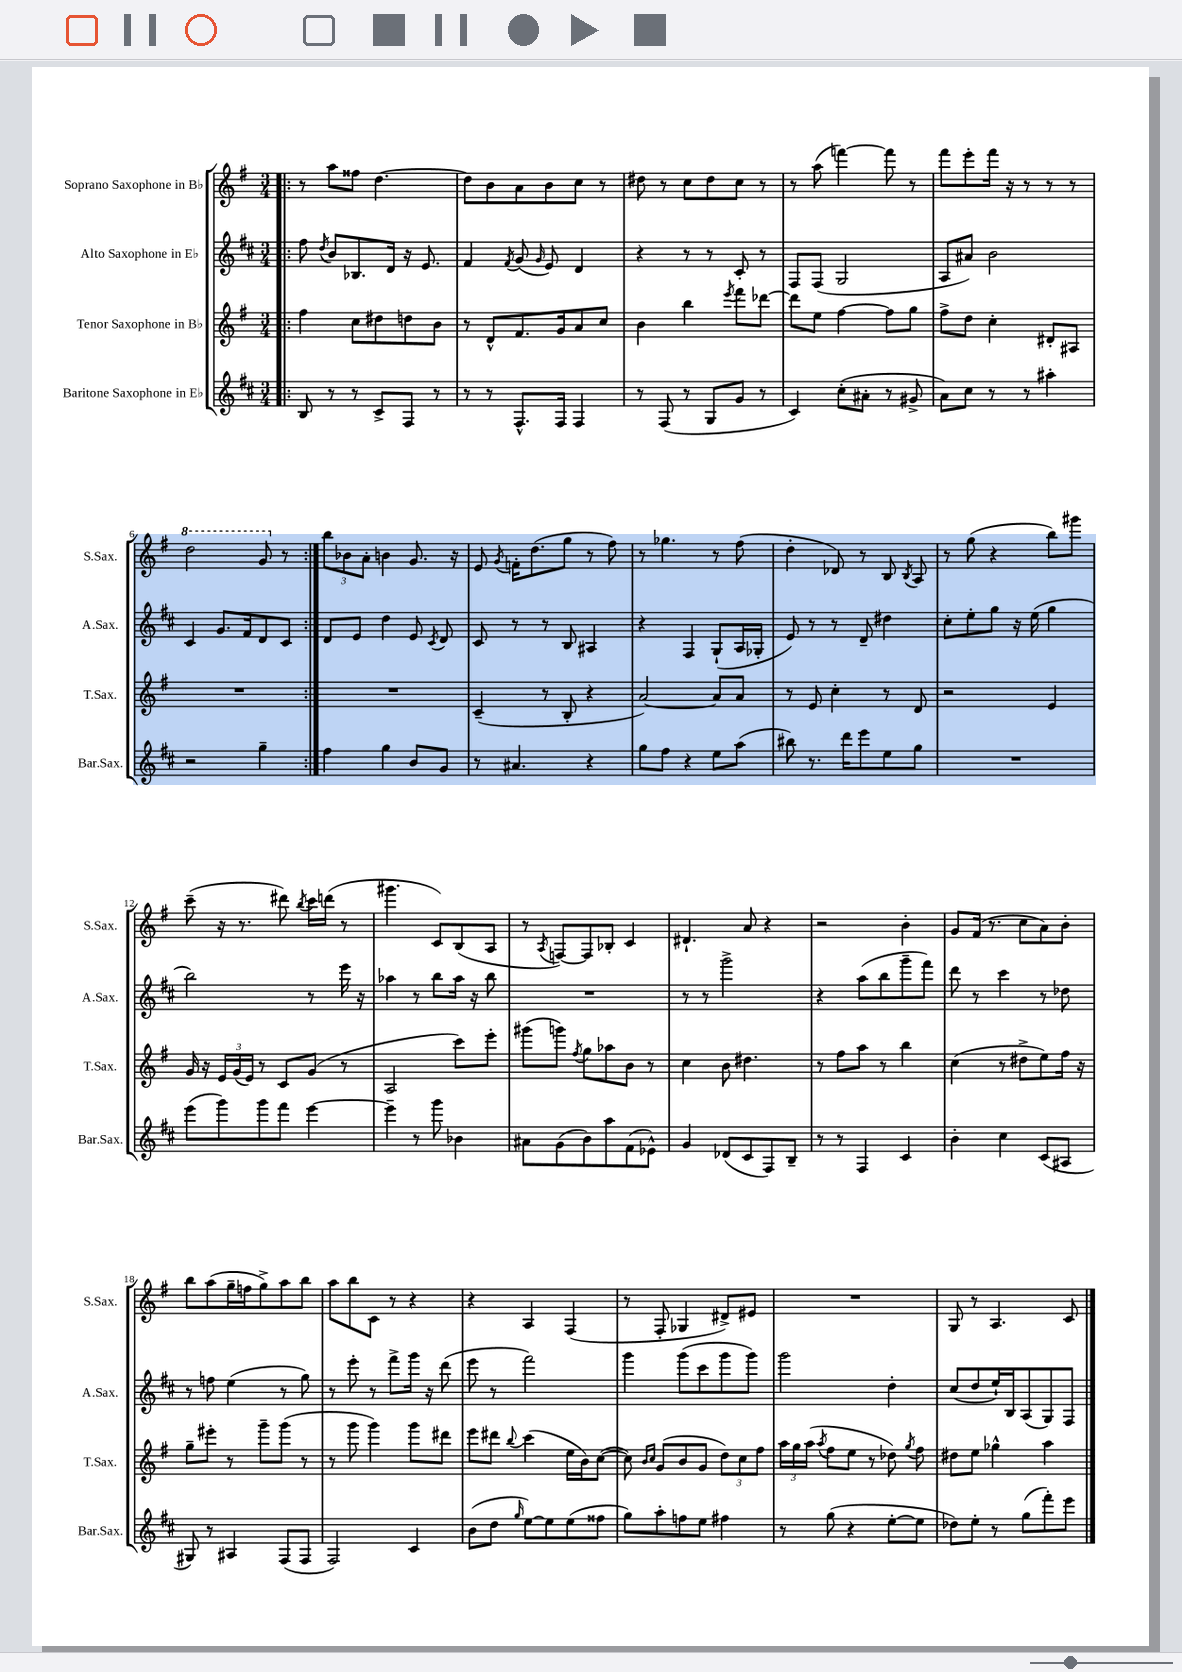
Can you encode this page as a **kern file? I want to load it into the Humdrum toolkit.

**kern	**kern	**kern	**kern
*staff4	*staff3	*staff2	*staff1
*clefG2	*clefG2	*clefG2	*clefG2
*k[f#c#]	*k[f#]	*k[f#c#]	*k[f#]
*M3/4	*M3/4	*M3/4	*M3/4
=!|:	=!|:	=!|:	=!|:
8B	4ff#	8ff#	8r
.	.	8qdd	.
8r	.	8b	8aa
8r	8cc	8.B-	8ff##
8c#^	8dd#	.	[4.dd
.	.	16d	.
8F#	8dd	16r	.
.	.	8.e	.
8r	8b	.	.
=	=	=	=
8r	8r	4f#	8dd]
8r	8d^^	.	8b
.	.	8qf#	.
8.F#^^	8.f#	(8g	8a
.	.	16qqg	.
.	.	8e)	8b
16F#	16g	.	.
4F#	8a	4d	8cc
.	8cc	.	8r
=	=	=	=
8r	4b	4r	8dd#
(8F#	.	.	8r
8r	4bb	8r	8cc
8G	.	8r	8dd#
.	8qeee	.	.
8g	8fff#	8c#'	8cc
8r	[8ddd-	8r	8r
=	=	=	=
4c#)	8ddd-]	8F#	8r
.	8ee	(8F#	(8aa
(8cc#'	[4ff#	2G	[4fff)
8a#'	.	.	.
8r	8ff#]	.	8fff]
8g#^	8gg	.	8r
=	=	=	=
8a)	8ff#^	8A	8fff#
8cc#	8dd	8a#)	8eee'
8r	4cc'	2b	16fff#
.	.	.	16r
8r	.	.	8r
4aa#'	8d#'	.	8r
.	8A#	.	8r
=	=	=	=
2r	2.r	4c#	2ddd
.	.	8.g	.
.	.	16f#	.
4gg~	.	8d	8gg
.	.	8c#	8r
=:|!	=:|!	=:|!	=:|!
4ff#	2.r	8d	12bb
.	.	.	12b-
.	.	8e	.
.	.	.	12a'
4gg	.	4dd	4b
8b	.	8e	8.g
.	.	8qc#	.
8g	.	8d	.
.	.	.	16r
=	=	=	=
8r	(4c~	8c#	8e
.	.	.	8qg
4.a#	.	8r	16f'
.	.	.	(8.dd
.	8r	8r	.
.	8B'	8B	8gg
4r	4r	4A#	8r
.	.	.	8ff#)
=	=	=	=
8gg	[2a)	4r	8r
8ff#	.	.	4.gg-
4r	.	4F#	.
8ee	8a]	(8G`	8r
(8aa	8a	16A	(8ff#
.	.	16G-'	.
=	=	=	=
8bb#)	8r	8e)	4dd'
8.r	8e	8r	.
.	4cc'	8r	8d-)
16ddd	.	.	.
8eee	.	8d~	8r
8ee	8r	4dd#	8B
.	.	.	8qB
8gg	8d	.	8A
=	=	=	=
2.r	2r	8cc#'	8r
.	.	8ee'	(8gg
.	.	8gg	4r
.	.	16r	.
.	.	(16ee	.
.	4e	4gg	8bb)
.	.	.	8ggg#
=	=	=	=
(8eee	16g	2bb)	(8ccc~
.	16r	.	.
8ggg)	24e	.	16r
.	(24g	.	.
.	.	.	8.r
.	24e)	.	.
8ggg	8r	.	.
8fff#	8c	.	8ddd#)
.	.	.	8qbb
[4eee	(8g	8r	16ccc
.	.	.	(16ddd
.	8r	16eee	8r
.	.	16r	.
=	=	=	=
4eee~]	2A	4aa-	4.ggg#
8r	.	8r	.
8ggg	.	8bb	8c)
4b-	8ccc)	16aa-	(8B
.	.	16r	.
.	8eee'	8bb	8A
=	=	=	=
8a#	(8ggg#	2.r	8r
.	.	.	8qA
(8g	8ggg)	.	[8F)
.	8qff#	.	.
8b)	8gg	.	8F]
8aa	8aa-	.	8B-'
(8f#	8b	.	4c
8e-^^)	8r	.	.
=	=	=	=
4g	4cc	8r	4.d#`
.	.	8r	.
(8d-	8b	2ggg^	.
8c#	4.dd#	.	8a
8F#)	.	.	4r
8B~	.	.	.
=	=	=	=
8r	8r	4r	2r
8r	8ff#	.	.
4F#	8aa	(8aa	.
.	8r	8bb	.
4c#	4bb	8ggg~	4b'
.	.	8fff#)	.
=	=	=	=
4b'	(4cc	8ddd	8g
.	.	8r	(16f#
.	.	.	8.r
4cc#	8r	4ccc#	.
.	8dd#^	.	8cc
(8c#	8ee)	8r	8a)
8A#	16ff#	8dd-	8b'
.	16r	.	.
=	=	=	=
8G#)	8gg~	8r	8bb
8r	8eee#'	8ff	(8aa
4A#	8r	(4ee	16gg~
.	.	.	16ff
.	8ggg~	.	8gg^)
(8F#	(8ggg	8r	8aa
8F#	8r	8gg)	8bb
=	=	=	=
2F#)	8r	8r	8aa
.	8ggg	8eee'	8bb
.	4ggg)	8r	8c
.	.	8fff#^	8r
4c#	8ggg	16ggg	4r
.	.	16r	.
.	8ddd#	(8ddd	.
=	=	=	=
(8b	8eee	8eee	4r
8dd	8ddd#	8r	.
16qqgg	8qqbb	.	.
[8ee)	(4ccc	2fff#)	4A
8ee]	.	.	.
(8ee	16ee	.	(4F#
.	16b)	.	.
8ff##	([8cc	.	.
=	=	=	=
8gg)	8cc])	4ggg	8r
.	16qqb	.	.
.	16qqcc	.	.
8aa'	(8g	.	8F#'
8ff	8b	(8ggg	4G-
8ee	8g	8ccc#	.
4ff#	12dd)	8ggg	8d#^)
.	12cc	.	.
.	.	8ggg)	8e#
.	12ff#	.	.
=	=	=	=
8r	24aa	2ggg	2.r
.	24gg	.	.
.	(24aa	.	.
.	8qaa	.	.
(8gg	8ff#	.	.
4r	8ee	.	.
.	8r	.	.
[8ee'	8dd-)	4dd'	.
.	8qgg	.	.
8ee]	8ff#	.	.
=	=	=	=
8dd-)	8dd#	(8cc#	8G
8ee'	8ee	8dd	8r
8r	4gg-^^	16ee`)	4.A
.	.	16B	.
(8gg	.	(8A	.
8fff#')	4aa	8G)	.
8eee	.	8F#	8c
==	==	==	==
*-	*-	*-	*-
